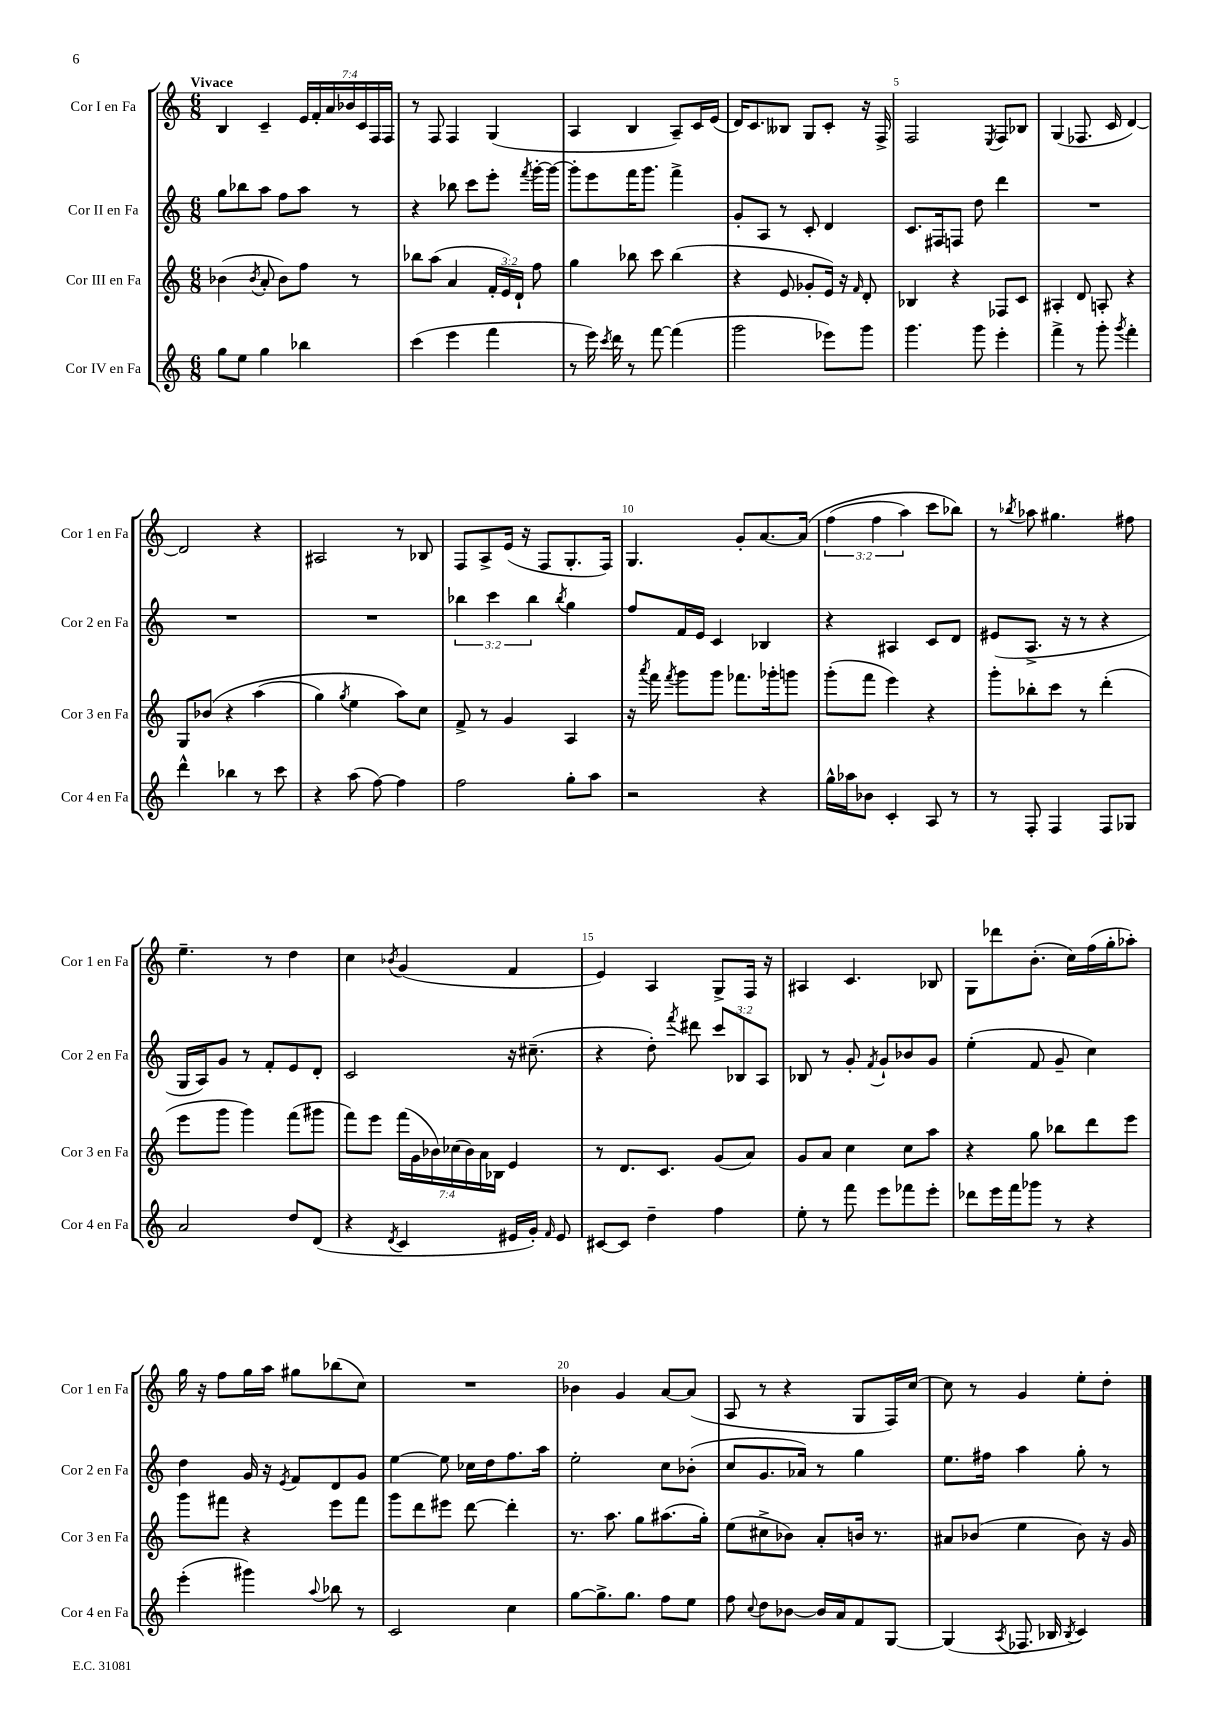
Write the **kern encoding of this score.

**kern	**kern	**kern	**kern
*staff4	*staff3	*staff2	*staff1
*clefG2	*clefG2	*clefG2	*clefG2
*k[]	*k[]	*k[]	*k[]
*M6/8	*M6/8	*M6/8	*M6/8
8gg	(4b-	8gg	4B
8ee	.	8bb-	.
.	8qb-	.	.
4gg	8a'	8aa	4c~
.	8b-)	8ff	.
4bb-	8ff	8aa	28e
.	.	.	28f'
.	.	.	28a
.	.	.	28b-
.	8r	8r	.
.	.	.	28c
.	.	.	28F
.	.	.	28F
=	=	=	=
(4ccc	8bb-	4r	8r
.	(8aa	.	8F
4eee	4a	8bb-	4F
.	.	8ccc	.
4fff	24f'	8eee'	(4G
.	24e)	.	.
.	24d`	.	.
.	.	8qfff	.
.	8ff	[16ggg'	.
.	.	16ggg_	.
=	=	=	=
8r	4gg	8ggg']	4A
16eee)	.	8eee	.
8qccc	.	.	.
16ddd	.	.	.
8r	8bb-	16fff	4B
.	.	8.ggg	.
[8fff	8ccc	.	.
(4fff]	(4bb-	4fff^	8A~)
.	.	.	16c
.	.	.	(16e
=	=	=	=
2ggg	4r	8g'	16d)
.	.	.	8.c
.	.	8A	.
.	8e	8r	8B--
.	8g-'	8c'	8G
8eee-)	16e)	4d	8c'
.	16r	.	.
.	16qqf	.	.
8ggg	8d'	.	16r
.	.	.	16F^
=	=	=	=
4.ggg	4B-	8.c	2F
.	.	16F#	.
.	4r	8F	.
8ggg	.	8dd	.
.	.	.	8qE
4eee'	8F-	4ddd	8F
.	8c	.	8B-
=	=	=	=
4fff^	4A#'	2.r	(4G
8r	8d	.	8.F-
8ggg'	8A'	.	.
.	.	.	16c
8qggg	.	.	.
4fff'	4r	.	[4d)
=	=	=	=
4ddd^^	8G	2.r	2d]
.	&(8b-	.	.
4bb-	4r	.	.
8r	(4aa	.	4r
8ccc	.	.	.
=	=	=	=
4r	4gg)	2.r	2A#
.	8qgg	.	.
(8aa	4ee	.	.
[8ff)	.	.	.
4ff]	8aa&)	.	8r
.	8cc	.	8B-
=	=	=	=
2ff	8f^	6bb-	8F
.	8r	.	8A^
.	.	6ccc	.
.	4g	.	(16e
.	.	.	16r
.	.	6bb-	.
.	.	.	8F
.	.	8qbb-	.
8gg'	4A	4gg	8.G'
8aa	.	.	.
.	.	.	16F)
=	=	=	=
2r	16r	8ff	4.G
.	8qaaa	.	.
.	16fff	.	.
.	8qfff	.	.
.	8ggg	16f	.
.	.	16e	.
.	8ggg	4c	.
.	8.fff-	.	8g'
4r	.	4B-	[8.a
.	16ggg-'	.	.
.	8ggg	.	.
.	.	.	&(16a]
=	=	=	=
16gg^^	(8ggg'	4r	(6ff
16aa-	.	.	.
8b-	8fff	.	.
.	.	.	6ff
4c'	4eee)	4A#	.
.	.	.	6aa)
8A	4r	8c	8ccc
8r	.	8d	8bb-&)
=	=	=	=
8r	8ggg'	(8e#	8r
.	.	.	8qbb-
8F'	8bb-'	8.A^	8aa-
4F	8ccc	.	4.gg#
.	.	16r	.
.	8r	8r	.
8F	(4ddd'	4r	.
8G-	.	.	8ff#
=	=	=	=
2a	8eee	16G	4.ee~
.	.	16A)	.
.	8ggg	8g	.
.	4ggg)	8r	.
.	.	8f'	8r
8dd	(8fff	8e	4dd
(8d	8ggg#	8d'	.
=	=	=	=
4r	8fff)	2c	4cc
.	8eee	.	.
8qd	.	.	8qb-
4c	(28fff	.	(4g
.	28g	.	.
.	28b-)	.	.
.	(28cc-	.	.
.	28b-)	.	.
.	28a	.	.
.	28B-	.	.
16e#	4e	16r	4f
16g')	.	(8.cc#~	.
16qqf	.	.	.
8e#	.	.	.
=	=	=	=
[8c#	8r	4r	4e)
8c#]	8.d	.	.
4dd~	.	8dd')	4A
.	8.c	.	.
.	.	8qfff	.
.	.	8ddd#	.
4ff	(8g	12ccc	8G^
.	.	12B-	.
.	8a)	.	16F
.	.	12A	.
.	.	.	16r
=	=	=	=
8ee'	8g	8B-	4A#
8r	8a	8r	.
8fff	4cc	8g'	4.c
.	.	8qf	.
8eee	.	8g`	.
8fff-	8cc	8b-	.
8eee'	8aa	8g	8B-
=	=	=	=
8ddd-	4r	(4ee'	8G
16eee	.	.	8ddd-
16fff	.	.	.
8ggg-	8gg	8f	(8.b'
8r	8bb-	8g~	.
.	.	.	16cc)
4r	8ddd	4cc)	(16ff
.	.	.	16gg'
.	8eee	.	8aa-')
=	=	=	=
(4eee'	8ggg	4dd	16gg
.	.	.	16r
.	8fff#	.	8ff
4ggg#)	4r	16g	16gg
.	.	16r	16aa
.	.	8qe	.
.	.	8f	8gg#
8qqaa	.	.	.
8bb-	8eee	8d	(8bb-
8r	8fff#	8g	8cc)
=	=	=	=
2c	8ggg	[4ee	2.r
.	8ddd	.	.
.	8eee#	8ee]	.
.	[8ddd	16cc-	.
.	.	16dd	.
4cc	4ddd']	8.ff	.
.	.	16aa	.
=	=	=	=
[8gg	8.r	2ee'	4b-
8.gg^]	.	.	.
.	8.aa	.	.
.	.	.	4g
8.gg	.	.	.
.	8gg	.	.
8ff	(8.aa#	8cc	[8a
8ee	.	(8b-'	(8a]
.	16gg')	.	.
=	=	=	=
8ff	(8ee	8cc	8A
8qqcc	.	.	.
8dd	8cc#^	8.g	8r
[8b-	8b-)	.	4r
.	.	16a-)	.
16b-]	8a'	8r	.
16a	.	.	.
8f	16b	4gg	8G
.	8.r	.	.
[8G	.	.	16F)
.	.	.	[16cc
=	=	=	=
(4G]	8a#	8.ee	8cc]
.	(8b-	.	8r
.	.	16ff#	.
8qA	.	.	.
8.F-	4ee	4aa	4g
16B-	.	.	.
8qB-	.	.	.
4c)	8b-)	8gg'	8ee'
.	16r	8r	8dd'
.	16g	.	.
==	==	==	==
*-	*-	*-	*-
